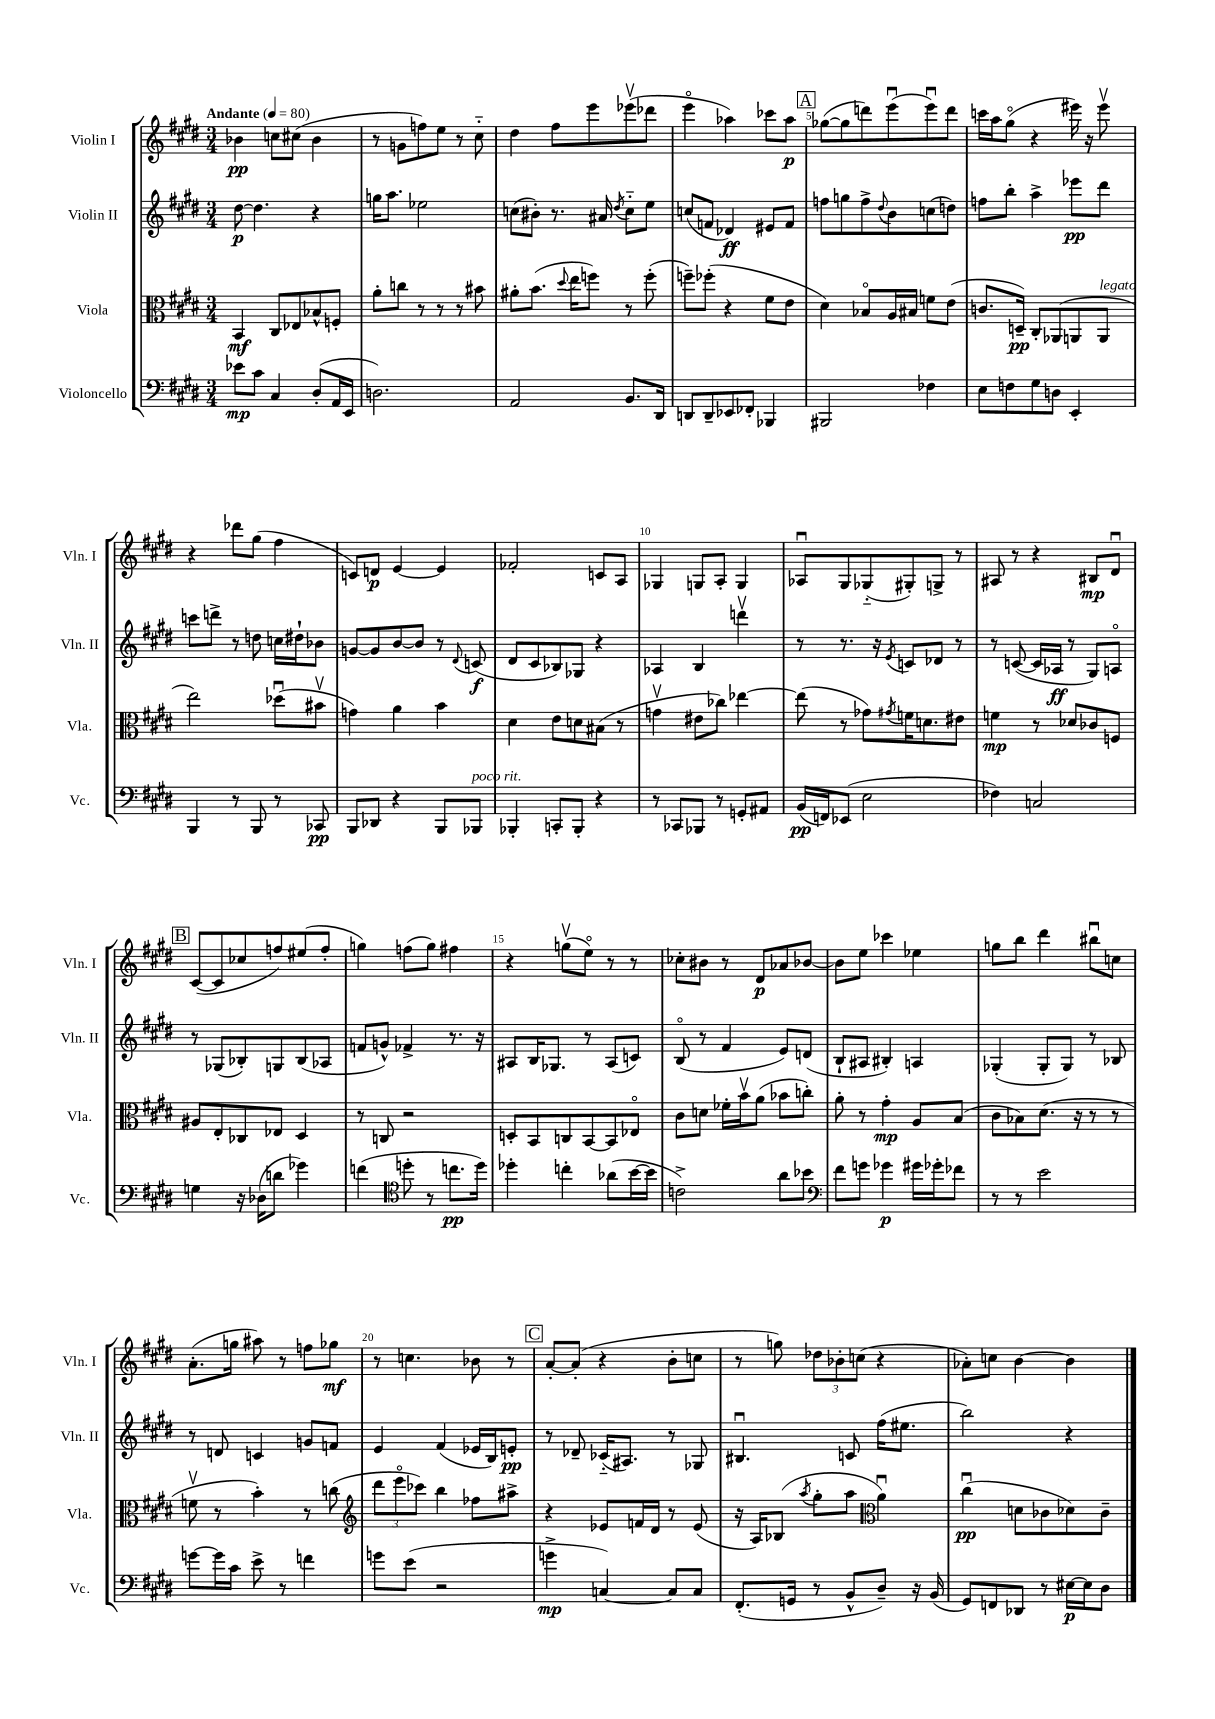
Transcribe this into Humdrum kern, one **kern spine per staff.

**kern	**kern	**kern	**kern
*staff4	*staff3	*staff2	*staff1
*clefF4	*clefC3	*clefG2	*clefG2
*k[f#c#g#d#]	*k[f#c#g#d#]	*k[f#c#g#d#]	*k[f#c#g#d#]
*M3/4	*M3/4	*M3/4	*M3/4
*MM80	*MM80	*MM80	*MM80
8e-	4BB	[8dd#	4b-
8c#	.	4.dd#]	.
4C#	8C#	.	8cc
.	8E-	.	(8cc#
(8D#'	8B-^^	4r	4b-
16AA	8F'	.	.
16EE	.	.	.
=	=	=	=
2.D)	8a'	16gg	8r
.	.	8.aa	.
.	8cc	.	8g
.	8r	2ee-	8ff)
.	8r	.	8ee
.	8r	.	8r
.	8b#	.	8cc#'~
=	=	=	=
2AA	8a#'	(8cc	4dd#
.	(8.b	8b#')	.
.	.	8.r	8ff#
.	8qqdd#	.	.
.	16ee	.	.
.	8ff)	.	8eee
.	.	16a#	.
.	.	8qdd#	.
8.BB	8r	8cc'~	(8eee-v
.	(8ff'	8ee	8ddd-
16DD#	.	.	.
=	=	=	=
8DD	8ff~)	(8cc	4eeeo
8DD~	(8ff-'	8f	.
8EE-	4r	4d-)	4aa-)
8FF-'	.	.	.
4BBB-	8f#	8e#	8ccc-
.	8e	8f	8aa-
=	=	=	=
2BBB#	4d#)	8ff	([8gg-
.	.	8gg	8gg-]
.	8B-o	8ff^	8ddd)
.	.	8qqdd#	.
.	16A	8b	(8eeeu
.	16B#	.	.
4F-	8f	(8cc	8eeeu)
.	(8e	8dd)	8ddd
=	=	=	=
8E	8.c	8ff	16ccc
.	.	.	16aa
8F	.	8bb'	(8gg#o
.	16D~)	.	.
8G#	8C#'	4aa^	4r
8D	(8AA-	.	.
4EE'	8AA	8eee-	16eee#)
.	.	.	16r
.	8AA	8ddd#	8eee#v
=	=	=	=
4BBB	2ee)	8ccc	4r
.	.	8ddd^	.
8r	.	8r	8ddd-
8BBB	.	8dd	(8gg#
8r	(8dd-u	16cc	4ff#
.	.	16dd#`	.
8CC-	8b#v	8b-	.
=	=	=	=
8BBB	4g)	[8g	8c)
8DD-	.	8g]	8d
4r	4a	[8b	[4e
.	.	8b]	.
8BBB	4b	8r	4e]
.	.	8qqd#	.
8BBB-	.	(8c	.
=	=	=	=
4BBB-'	4d#	8d#	2f-'
.	.	8c#	.
8CC'	8e	8B-)	.
8BBB-'	8d	8G-	.
4r	(8B#	4r	8c
.	8r	.	8A
=	=	=	=
8r	4gv	4A-	4G-
8CC-	.	.	.
8BBB-	8e#	4B	8G
8r	8cc-)	.	8A'
8GG'	[4ee-	4dddv	4G
8AA#	.	.	.
=	=	=	=
(16BB	(8ee-]	8r	8A-u
16FF)	.	.	.
(8EE-	8r	8.r	8G#
2E	8g-)	.	(8G-'~
.	.	16r	.
.	8qg#	8qe	.
.	16f	8c	8G#')
.	8.d	.	.
.	.	8d-	8G^
.	8e#	8r	8r
=	=	=	=
4F-)	4f	8r	8A#
.	.	([8c	8r
2C	8r	16c]	4r
.	.	16A-	.
.	8d-	8r	.
.	8c-	8G#)	8B#
.	8F	8Ao	8d#u
=	=	=	=
4G	8A#	8r	([8c#
.	8E'	(8G-	8c#]
16r	8C-	8B-')	8cc-
(16D-	.	.	.
8d	8E-	8G	8ff)
4g-)	4D#	(8B-	(8ee#
.	.	8A-	8ff'
=	=	=	=
(4f	8r	8f	4gg)
.	8C	8g^^)	.
*clefC4	*	*	*
8dd'	2r	4f-^	(8ff
8r	.	.	8gg)
8.cc	.	8.r	4ff#
16dd)	.	16r	.
=	=	=	=
4dd-'	8D'	8A#	4r
.	8BB	16B	.
.	.	8.G-	.
4cc'	8C	.	(8ggv
.	[8BB	8r	8eeo)
(8a-	8BB]	(8A#	8r
[16b	8E-o	8c)	8r
16b]	.	.	.
=	=	=	=
2c^)	8c#	(8Bo	8cc-'
.	8d	8r	8b#
.	16f-'	4f#	8r
.	16bv	.	.
.	(8a	.	8d#
8a	8b-	8e)	8a-
8b-	8cc')	(8d	[8b-
=	=	=	=
*clefF4	*	*	*
8f#	8a'	8B`	8b-]
8g	8r	8A#	8ee
4g-	4g#'	4B#')	4ccc-
16g#	8A	4A	4ee-
16g-'	.	.	.
8f-	(8B	.	.
=	=	=	=
8r	8c#	(4G-'	8gg
8r	8B-)	.	8bb
2e	(8.d#	8G-'	4ddd#
.	.	8G-)	.
.	16r	.	.
.	8r	8r	8bb#u
.	8r	8B-	8cc
=	=	=	=
[8g	8fv	8r	(8.a'
16g]	8r	8d	.
16c#	.	.	16gg
8e^	4b')	4c	8aa#)
8r	.	.	8r
4f	8r	8g	8ff
.	(8cc	8f	8gg-
=	=	=	=
*	*clefG2	*	*
8g	12ddd#	4e	8r
.	12eeeo	.	.
(8e	.	.	4.cc
.	12ccc-)	.	.
2r	4bb	(4f#	.
.	8ff-	16e-	8b-
.	.	16B)	.
.	8aa#^	8e'	8r
=	=	=	=
4g^	4r	8r	[8a'
.	.	8d-~	(8a']
[4C)	8e-	(16c-'~	4r
.	.	8.A#)	.
.	16f	.	.
.	16d#	.	.
8C]	8r	8r	8b'
8C	(8e-	8G-	8cc
=	=	=	=
(8.FF#'	16r	4.B#u	8r
.	16A)	.	.
.	(8B-	.	8gg)
16GG	.	.	.
.	8qaa	.	.
8r	8gg#'	.	12dd-
.	.	.	12b-'
8BB^^	8aa	8c	.
.	.	.	(12cc
*	*clefC3	*	*
8D#~)	4au)	(16ff#	4r
.	.	8.ee#	.
16r	.	.	.
(16BB	.	.	.
=	=	=	=
8GG#)	(4cc#u	2bb)	8a-')
8FF	.	.	8cc
8DD-	8d	.	[4b
8r	8c-	.	.
[16E#	8d-)	4r	4b]
16E#]	.	.	.
8D#	8c-~	.	.
==	==	==	==
*-	*-	*-	*-
